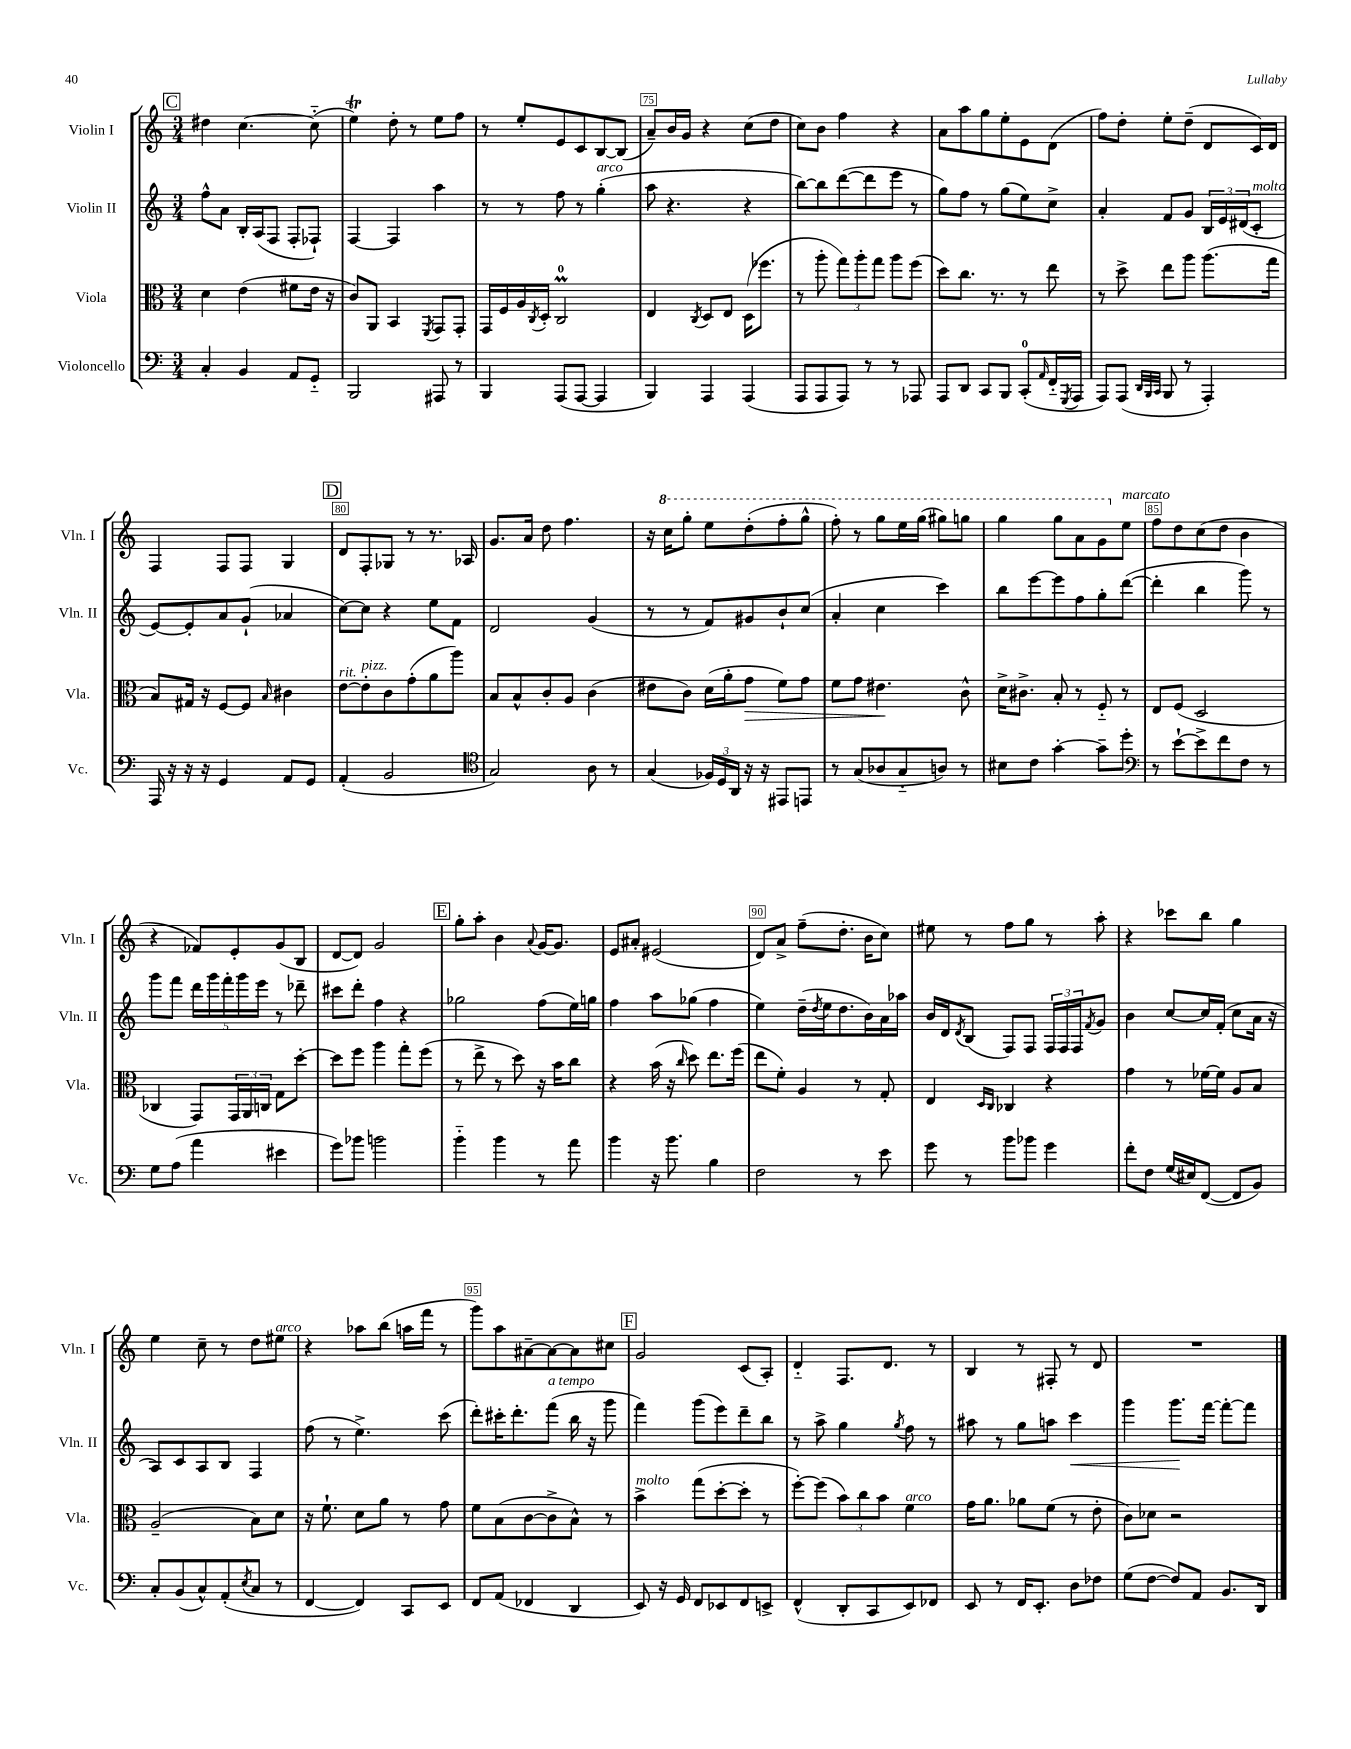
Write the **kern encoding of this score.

**kern	**kern	**dynam	**kern	**dynam	**kern
*part4	*part3	*part3	*part2	*part2	*part1
*staff4	*staff3	*staff3	*staff2	*staff2	*staff1
*I"Violoncello	*I"Viola	*	*I"Violin II	*	*I"Violin I
*I'Vc.	*I'Vla.	*	*I'Vln. II	*	*I'Vln. I
*clefF4	*clefC3	*	*clefG2	*	*clefG2
*k[]	*k[]	*	*k[]	*	*k[]
*M3/4	*M3/4	*	*M3/4	*	*M3/4
!!LO:REH:place=s1:t=C
=72	=72	=72	=72	=72	=72
4C'/	4d\	.	8ff^^\L	.	4dd#X\
.	.	.	8a\J	.	.
4BB/	(4e\	.	16B'/LL	.	[4.cc\
.	.	.	(16A/J	.	.
.	.	.	8F/J	.	.
8AA/L	8f#X\L	.	8F'/L	.	.
8GG/J	16e\Jk	.	8F-X`/J)	.	(8cc\]
.	16r	.	.	.	.
=73	=73	=73	=73	=73	=73
2BBB/	8c/L)	.	[4F/	.	4eet\)
.	8AA/J	.	.	.	.
.	4BB/	.	4F/]	.	8dd'\
.	.	.	.	.	8r
.	8qFF/	.	.	.	.
8AAA#X/	8GG/L	.	4aa\	.	8ee\L
8r	8GG'/J	.	.	.	8ff\J
=74	=74	=74	=74	=74	=74
4BBB/	16GG/LL	.	8r	.	8r
.	16F/	.	.	.	.
.	16A/	.	8r	.	8ee'/L
.	8qC/	.	.	.	.
.	16D'/JJ	.	.	.	.
(8AAA/L	2CM/	.	8ff\	.	8e/
[8AAA/J	.	.	8r	.	8c/
!	!	!	!LO:TX:a:i:t=arco	!	!
4AAA/]	.	.	(4gg'\	.	[8B/
.	.	.	.	.	(8B/J]
=75	=75	=75	=75	=75	=75
4BBB/)	4E/	.	8aa\	.	8a~/L)
.	.	.	4.r	.	16b/L
.	.	.	.	.	16g/JJ
.	8qC/	.	.	.	.
4AAA/	8D/L	.	.	.	4r
.	8E/J	.	.	.	.
(4AAA/	(16D\KL	.	4r	.	(8cc\L
.	8.ff-X\J	.	.	.	.
.	.	.	.	.	8dd\J
=76	=76	=76	=76	=76	=76
8AAA/L	8r	.	[8bb\L)	.	8cc\L)
8AAA/	8aa'\	.	8bb\]	.	8b\J
8AAA/J)	12gg\L)	.	([8ddd\	.	4ff\
.	12aa'\	.	.	.	.
8r	.	.	8ddd\]	.	.
.	12gg\J	.	.	.	.
8r	8aa\L	.	8eee\J	.	4r
8AAA-X/	(8ff\J	.	8r	.	.
=77	=77	=77	=77	=77	=77
8AAA/L	8dd\L)	.	8gg\L)	.	8a\L
8DD/J	8.cc\J	.	8ff\J	.	8aa\
8CC/L	.	.	8r	.	8gg\
.	8.r	.	.	.	.
8BBB/J	.	.	(8gg\L	.	8ee'\
(8CC'/L	8r	.	8ee\)	.	8e\
16qqAA/	.	.	.	.	.
16FF/L	8ee\	.	8cc^\J	.	(8d\J
8qGGG/	.	.	.	.	.
16AAA/JJ	.	.	.	.	.
=78	=78	=78	=78	=78	=78
8AAA/L)	8r	.	4a'/	.	8ff\L)
(8AAA/J	8dd^\	.	.	.	8dd'\J
32qqDD/LLL	.	.	.	.	.
32qqBBB/	.	.	.	.	.
32qqCC/JJJ	.	.	.	.	.
8BBB/	8ee\L	.	8f/L	.	8ee'\L
8r	8aa\J	.	8g/J	.	(8dd~\J
4AAA'/)	(8.aa\L	.	24B/LL	.	8d/L
.	.	.	24e/	.	.
.	.	.	(24d#X/J	.	.
!	!	!	!LO:TX:a:i:t=molto	!	!
.	.	.	8c'/J	.	16c/L)
.	16gg\Jk	.	.	.	16d/JJ
!!LO:LB:g=z
=79	=79	=79	=79	=79	=79
16AAA/	8B/L)	.	[8e/L)	.	4F/
16r	.	.	.	.	.
16r	16G#X/Jk	.	8e'/]	.	.
16r	16r	.	.	.	.
4GG/	[8F/L	.	8a/	.	8F/L
.	8F/J]	.	(8g`/J	.	8F/J
.	16qqB/	.	.	.	.
8AA/L	4c#X\	.	4a-X/	.	4G/
8GG/J	.	.	.	.	.
!!LO:REH:place=s1:t=D
=80	=80	=80	=80	=80	=80
!	!LO:TX:a:i:t=rit.	!	!	!	!
(4AA'/	[8e\L	.	[8cc\L)	.	8d/L
!	!LO:TX:a:i:t=pizz.	!	!	!	!
.	8e'\]	.	8cc\J]	.	8F'/
2BB/	8c\	.	4r	.	8G-X/J
.	(8g'\	.	.	.	8r
.	8a\	.	8ee\L	.	8.r
.	8aa\J)	.	8f\J	.	.
.	.	.	.	.	16A-X/
=81	=81	=81	=81	=81	=81
*clefC4	*	*	*	*	*
2G/)	8B/L	.	2d/	.	8.g/L
.	8B^^/	.	.	.	.
.	.	.	.	.	16a/Jk
.	8c'/	.	.	.	8dd\
.	8A/J	.	.	.	4.ff\
8A\	(4c\	.	(4g/	.	.
8r	.	.	.	.	.
=82	=82	=82	=82	=82	=82
(4G/	8e#X\L	.	8r	.	16r
*	*	*	*	*	*8va
.	.	.	.	.	16ccc\KL
.	8c\J)	.	8r	.	8ggg'\J
24F-X/LL)	(16d\LL	.	8f/L)	.	8eee\L
24D/	.	.	.	.	.
.	16a'\J	.	.	.	.
24AA/JJ	.	.	.	.	.
!	!	!LO:HP:b	!	!	!
16r	8g\J	>	8g#X/	.	(8ddd'\
16r	.	.	.	.	.
8EE#X/L	8f\L)	.	8b`/	.	8fff'\
8EEn/J	8g\J	.	(8cc/J	.	8ggg^^\J
=83	=83	=83	=83	=83	=83
8r	8f\L	.	4a'/	.	8fff'\)
(8G/L	8g\J	.	.	.	8r
8A-X/	4.e#X\	.	4cc\	.	8ggg\L
8G/	.	.	.	.	16eee\L
.	.	.	.	.	(16ggg\JJ
8An/J)	.	.	4ccc\)	.	8ggg#X\L)
8r	8c^^\	]	.	.	8gggn\J
=84	=84	=84	=84	=84	=84
8B#X\L	16d^\KL	.	8bb\L	.	4ggg\
.	8.c#X^\J	.	.	.	.
8c\J	.	.	[8eee\	.	.
[4g'\	8B'/	.	8eee\]	.	8ggg\L
.	8r	.	8ff\	.	8aa\
8g~\L]	8F/	.	8gg'\	.	8gg\
*	*	*	*	*	*X8va
!	!	!	!	!	!LO:TX:a:i:t=marcato
8dd'\J	8r	.	([8ddd\J	.	8ee\J
=85	=85	=85	=85	=85	=85
*clefF4	*	*	*	*	*
8r	8E/L	.	4ddd'\]	.	8ff\L
[8e`\L	(8F/J	.	.	.	8dd\
8e^\]	2D/	.	4bb\	.	(8cc\
8f\	.	.	.	.	8dd\J
8F\J	.	.	8ggg\)	.	4b\
8r	.	.	8r	.	.
!!LO:LB:g=z
=86	=86	=86	=86	=86	=86
8G\L	4C-X/	.	8ggg\L	.	4r
(8A\J	.	.	8fff\J	.	.
4a\	8GG/L)	.	20ddd\LL	.	8f-X/L)
.	.	.	20ggg\	.	.
.	.	.	20fff'\	.	.
.	24GG/L	.	.	.	8e'/
.	.	.	20ggg\	.	.
.	24AA/	.	.	.	.
.	.	.	20eee\JJ	.	.
.	24Cn/JJ	.	.	.	.
4e#X\	8G\L	.	8r	.	(8g/
.	[8dd'\J	.	8ddd-X~\	.	8B/J
=87	=87	=87	=87	=87	=87
8g\L)	8dd\L]	.	8ccc#X\L	.	[8d/L
8b-X\J	8ff\J	.	8ddd'\J	.	8d/J])
2bn\	4aa\	.	4ff\	.	2g/
.	8gg'\L	.	4r	.	.
.	(8ff\J	.	.	.	.
!!LO:REH:place=s1:t=E
=88	=88	=88	=88	=88	=88
4b\	8r	.	2gg-X\	.	8gg'\L
.	8ee^\	.	.	.	8aa'\J
4b\	8r	.	.	.	4b\
.	8dd\)	.	.	.	.
.	.	.	.	.	8qqa/
8r	16r	.	(8ff\L	.	[16g/KL
.	16b\KL	.	.	.	8.g/J]
8a\	8cc\J	.	16ee\L)	.	.
.	.	.	16ggn\JJ	.	.
=89	=89	=89	=89	=89	=89
4b\	4r	.	4ff\	.	8e/L
.	.	.	.	.	8a#X'/J
16r	(16b\	.	8aa\L	.	(2e#X/
8.b\	16r	.	.	.	.
.	16qqcc/	.	.	.	.
.	8dd\)	.	(8gg-X\J	.	.
4B\	8.ee\L	.	4ff\	.	.
.	(16ff\Jk	.	.	.	.
=90	=90	=90	=90	=90	=90
2F\	8ee\L	.	4ee\)	.	8d/L)
.	8f'\J)	.	.	.	8a^/J
.	4A/	.	(16dd~\LL	.	(8ff~\L
.	.	.	8qdd/	.	.
.	.	.	16ee\J	.	.
.	.	.	8.dd\	.	8.dd'\J
8r	8r	.	.	.	.
.	.	.	16b\L)	.	16b\KL
8e\	8G'/	.	16a\	.	8cc\J)
.	.	.	16aa-X\JJ	.	.
=91	=91	=91	=91	=91	=91
8g\	4E/	.	16b/LL	.	8ee#X\
.	.	.	16d/J	.	.
.	.	.	8qd/	.	.
8r	.	.	(8B/J	.	8r
.	16qqD/LL	.	.	.	.
.	16qqC/JJ	.	.	.	.
8b\L	4C-X/	.	8F/L)	.	8ff\L
8b-X\J	.	.	8F/J	.	8gg\J
4g\	4r	.	24F/LL	.	8r
.	.	.	24F/	.	.
.	.	.	24F/J	.	.
.	.	.	8qf/	.	.
.	.	.	8g/J	.	8aa'\
=92	=92	=92	=92	=92	=92
8f'\L	4g\	.	4b\	.	4r
8F\J	.	.	.	.	.
(16G/LL	8r	.	[8cc/L	.	8ccc-X\L
16E#X/J)	.	.	.	.	.
([8FF/J	[16f-X\LL	.	16cc/L]	.	8bb\J
.	16f-\JJ]	.	(16f'/JJ	.	.
8FF/L]	8A/L	.	8cc\L	.	4gg\
8BB/J)	8B/J	.	16a\Jk	.	.
.	.	.	16r	.	.
!!LO:LB:g=z
=93	=93	=93	=93	=93	=93
8C'/L	(2A~/	.	8A/L)	.	4ee\
(8BB/	.	.	8c/	.	.
8C^^/)	.	.	8A/	.	8cc~\
(8AA'/	.	.	8B/J	.	8r
8qE/	.	.	.	.	.
8C/J	8B\L)	.	4F/	.	8dd\L
!	!	!	!	!	!LO:TX:a:i:t=arco
8r	8d\J	.	.	.	8ee#X\J
=94	=94	=94	=94	=94	=94
[4FF/	16r	.	(8ff\	.	4r
.	8.f`\	.	.	.	.
.	.	.	8r	.	.
4FF/])	8d\L	.	4.ee^\)	.	8aa-X\L
.	8a\J	.	.	.	(8bb\J
8CC/L	8r	.	.	.	16aan\LL
.	.	.	.	.	16fff\JJ
8EE/J	8g\	.	(8ccc\	.	8r
=95	=95	=95	=95	=95	=95
8FF/L	8f\L	.	8ddd'\L)	.	8ggg\L)
(8AA/J	(8B\	.	16ccc#X'\K	.	8aa\
.	.	.	8.ddd'\	.	.
4FF-X/	[8c\	.	.	.	[8a#X~\
!	!	!	!LO:TX:a:i:t=a tempo	!	!
.	8c^\]	.	(8fff\J	.	8a#\_
4DD/	8B^^\J)	.	16bb\	.	8a#\]
.	.	.	16r	.	.
.	8r	.	8ggg\	.	8cc#X\J
!!LO:REH:place=s1:t=F
=96	=96	=96	=96	=96	=96
!	!LO:TX:a:i:t=molto	!	!	!	!
8EE/)	4b^\	.	4fff\)	.	2g/
16r	.	.	.	.	.
16GG/	.	.	.	.	.
8FF/L	(8gg\L	.	(8ggg\L	.	.
8EE-X/	[8dd'\	.	8eee\)	.	.
8FF/	8dd'\J]	.	8ddd~\	.	(8c/L
8EEn^/J	8r	.	8bb\J	.	8A'/J)
=97	=97	=97	=97	=97	=97
(4FF^^/	[8ff'\L)	.	8r	.	4d/
.	(8ff\J]	.	8aa^\	.	.
8DD'/L	12b\L)	.	4gg\	.	8.F/L
.	12cc\	.	.	.	.
8CC/	.	.	.	.	.
.	12b\J	.	.	.	.
.	.	.	.	.	8.d/J
.	.	.	8qgg/	.	.
!	!LO:TX:a:i:t=arco	!	!	!	!
8EE/)	4f\	.	8ff\	.	.
8FF-X/J	.	.	8r	.	8r
=98	=98	=98	=98	=98	=98
8EE/	16g\KL	.	8aa#X\	.	4B/
.	8.a\J	.	.	.	.
8r	.	.	8r	.	.
16FF/KL	8a-X\L	.	8gg\L	.	8r
8.EE'/J	.	.	.	.	.
.	(8f\J	.	8aan\J	.	8F#X'/
!	!	!	!	!LO:HP:b	!
8D\L	8r	.	4ccc\	<	8r
8F-X\J	8e'\	.	.	.	8d/
=99	=99	=99	=99	=99	=99
(8G\L	8c\L)	.	4ggg\	.	2.r
[8F\J	8d-X\J	.	.	.	.
8F/L])	2r	.	8.ggg\L	.	.
8AA/J	.	.	.	.	.
.	.	.	[16fff\Jk	[	.
8.BB/L	.	.	8fff'\L_	.	.
.	.	.	8fff\J]	.	.
16DD/Jk	.	.	.	.	.
==	==	==	==	==	==
*-	*-	*-	*-	*-	*-
